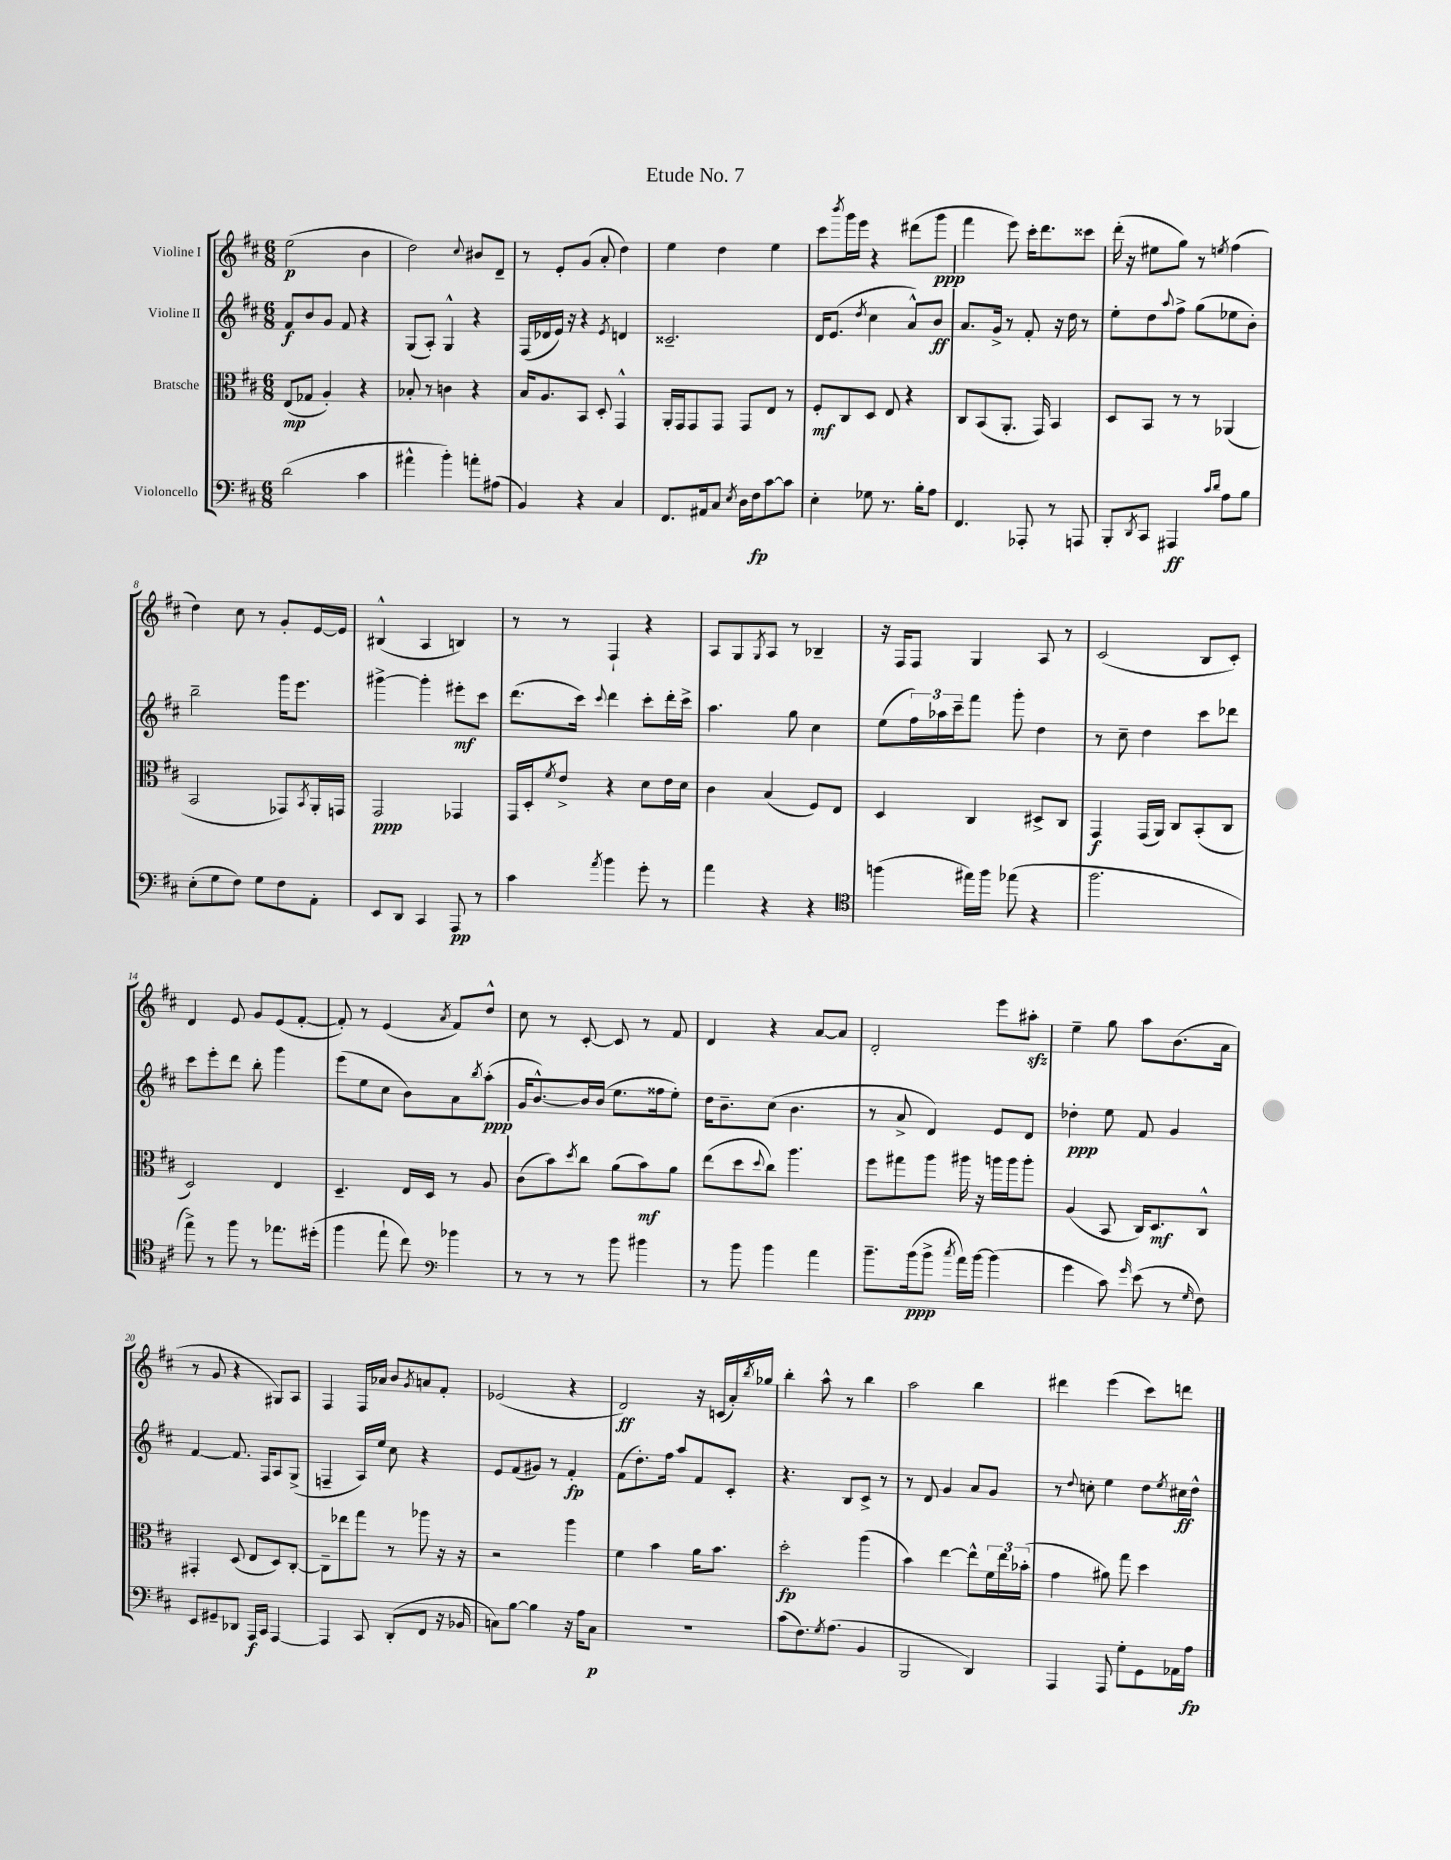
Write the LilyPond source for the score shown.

\header { title = "Etude No. 7" }
<<
\new StaffGroup <<
\new Staff = "s0" \with { instrumentName = "Violine I" } {
    \clef treble \key d \major \numericTimeSignature \time 6/8
    e''2\p( b'4 |
    d''2) \appoggiatura { cis''8 } bis'8 d'8-- |
    r8 e'8-. g'8( a'8-. d''4) |
    e''4 d''4 e''4 |
    cis'''8 \acciaccatura { b'''8 } g'''16 e'''16 r4 dis'''8( g'''8\ppp |
    fis'''4 e'''8) cis'''16-. d'''8. cisis'''8 |
    d'''16-.( r16 eis''8 g''8) r8 \acciaccatura { e''8 } fis''4( |
    d''4) cis''8 r8 g'8-. e'16~ e'16 |
    bis4-^( a4 b4) |
    r8 r8 fis4-! r4 |
    a8 g8 \acciaccatura { g8 } a8 r8 bes4-- |
    r16 fis16 fis8 g4 a8 r8 |
    cis'2( b8 cis'8-.) |
    d'4 e'8 g'8 e'8( fis'8~-. |
    fis'8-.) r8 e'4( \acciaccatura { a'8 } fis'8) d''8-^ |
    cis''8 r8 cis'8~-. cis'8 r8 fis'8 |
    d'4 r4 a'8~ a'8 |
    d'2-. e'''8 ais''8-.\sfz |
    e''4-- g''8 a''8 b'8.( a'16 |
    r8 g'8 r4 gis8) a8 |
    fis4 fis16 aes'16 b'8 \acciaccatura { g'8 } a'8 fis'8-. |
    ees'2( r4 |
    d'2\ff) r16 c'16( a'16-.) \acciaccatura { b''8 } ges''16 |
    b''4-. a''8-^ r8 b''4 |
    a''2 b''4 |
    dis'''4 e'''4( cis'''8) d'''8 \bar "|." |
}
\new Staff = "s1" \with { instrumentName = "Violine II" } {
    \clef treble \key d \major \numericTimeSignature \time 6/8
    fis'8\f b'8 g'8 fis'8 r4 |
    g8( a8-.) g4-^ r4 |
    fis16( des'16 e'16) r16 r4 \acciaccatura { e'8 } d'4 |
    cisis'2.-- |
    d'16 e'8.( \acciaccatura { d''8 } cis''4 a'8-^) b'8\ff |
    a'8. g'16-> r8 fis'8-. r16 d''16 r8 |
    e''8-. d''8 \appoggiatura { a''8 } fis''8-> g''8( ees''8 b'8-.) |
    b''2-- g'''16 e'''8. |
    gis'''4~-> gis'''4-. eis'''8-.\mf cis'''8 |
    d'''8.( cis'''16) \appoggiatura { cis'''8 } d'''4 cis'''8-. d'''16-. cis'''16-> |
    a''4. g''8 cis''4 |
    e''8( \tuplet 3/2 { fis''16) aes''16 cis'''16-- } fis'''8 g'''8-. d''4 |
    r8 cis''8-- d''4 cis'''8 des'''8 |
    cis'''8 e'''8-. d'''8 b''8-. g'''4 |
    e'''8( e''8 cis''8 b'8) a'8 \acciaccatura { b''8 } a''8-.\ppp( |
    g'16 b'8.~-^) b'16 b'16( e''8. fisis''16 e''8-.) |
    d''16 b'8.-- cis''8( b'4. |
    r8 a'8-> d'4) e'8 d'8 |
    des''4-.\ppp e''8 fis'8 g'4 |
    fis'4~ fis'8. fis16 a8 g8->( |
    f4-- a16) e''16 cis''8 r4 |
    e'8 fis'8( gis'8) r8 fis'4-.\fp |
    fis'8( d''8.-.) fis''16 a''8 fis'8 cis'8-. |
    r4. b8 cis'8-> r8 |
    r8 d'8 g'4 a'8 g'8 |
    r8 \appoggiatura { d''8 } c''8-. e''4 d''8 \acciaccatura { e''8 } cis''16\ff d''16-^ \bar "|." |
}
\new Staff = "s2" \with { instrumentName = "Bratsche" } {
    \clef alto \key d \major \numericTimeSignature \time 6/8
    e8\mp( ges8 a4-.) r4 |
    bes8-. r8 c'4 r4 |
    b16 a8. b,8 d8-. g,4-^ |
    a,16-. g,16 g,8 g,8 g,8 e8 r8 |
    fis8-.\mf cis8 d8 e8 r4 |
    cis8 b,8( a,8.-. g,16) b,4 |
    d8 b,8 r8 r8 aes,4( |
    b,2 ges,8) \acciaccatura { b,8 } a,16-. g,16 |
    g,2\ppp ges,4 |
    g,16 d16-. \acciaccatura { fis'8 } e'8-> r4 d'8 e'16 d'16 |
    cis'4 b4( fis8) e8 |
    d4 cis4 dis8-> cis8 |
    g,4\f g,16( a,16) cis8 b,8-.( cis8 |
    d2) e4 |
    d4.-- e16 d16 r8 a8 |
    cis'8( b'8) \acciaccatura { d''8 } cis''8 a'8( b'8\mf) a'8 |
    e''8( d''8 \appoggiatura { d''8 } cis''8) a''4. |
    fis''8 gis''8 a''8 ais''16 r16 a''16 a''16 a''8-. |
    a4( b,8 cis16) d8.\mf cis8-^ |
    gis,4-. d8( e8 d8) cis8~-. |
    cis8-- ees''8 g''8 r8 aes''8 r16 r16 |
    r2 a''4 |
    fis'4 b'4 a'16 b'8. |
    d''2-.\fp a''4( |
    b'4) e''4~ e''8-^ \tuplet 3/2 { fis'16 e''16 bes'16-.( } |
    g'4 ais'8) g''8 d''4 \bar "|." |
}
\new Staff = "s3" \with { instrumentName = "Violoncello" } {
    \clef bass \key d \major \numericTimeSignature \time 6/8
    d'2( cis'4 |
    ais'4-^ b'4-.) a'8-. ais8( |
    b,4) r4 cis4 |
    fis,8. ais,16 cis8 \acciaccatura { e8 } d16 fis16\fp cis'8~ cis'8 |
    e4-. ges8 r8. b16-. a8 |
    fis,4. aes,,8-. r8 a,,8 |
    b,,8-. \acciaccatura { d,8 } cis,8 ais,,4\ff \grace { cis'16 d'16 } a8 b8 |
    e8-.( g8 fis8) g8 fis8 a,8-. |
    e,8 d,8 cis,4 a,,8\pp r8 |
    cis'4 \acciaccatura { a'8 } b'4 g'8-. r8 |
    a'4 r4 r4 |
    \clef tenor f''4( eis''16) f''16 ees''8( r4 |
    fis''2. |
    e''8->) r8 fis''8 r8 ees''8. dis''16-.( |
    fis''4 e''8-! cis''8) \clef bass bes'4 |
    r8 r8 r8 b'8 bis'4 |
    r8 b'8 b'4 a'4 |
    b'8.-- b'16\ppp( b'8-> \acciaccatura { cis''8 } a'16) b'16~ b'4( |
    g'4 cis'8) \grace { g'16 } e'8( r8 \grace { g16 } fis8) |
    e,8 gis,8-- des,8 a,,16\f cis,16 a,,4~ |
    a,,4 cis,8 d,8-.( fis,8 r16 bes,16 |
    c8) b8~ b4 r16 a16 c8\p |
    R2. |
    cis'8( fis8.) \acciaccatura { g8 } a8.( b,4 |
    b,,2 d,4) |
    a,,4 a,,8 g8-. g,8 aes,16 a16\fp \bar "|." |
}
>>
>>
